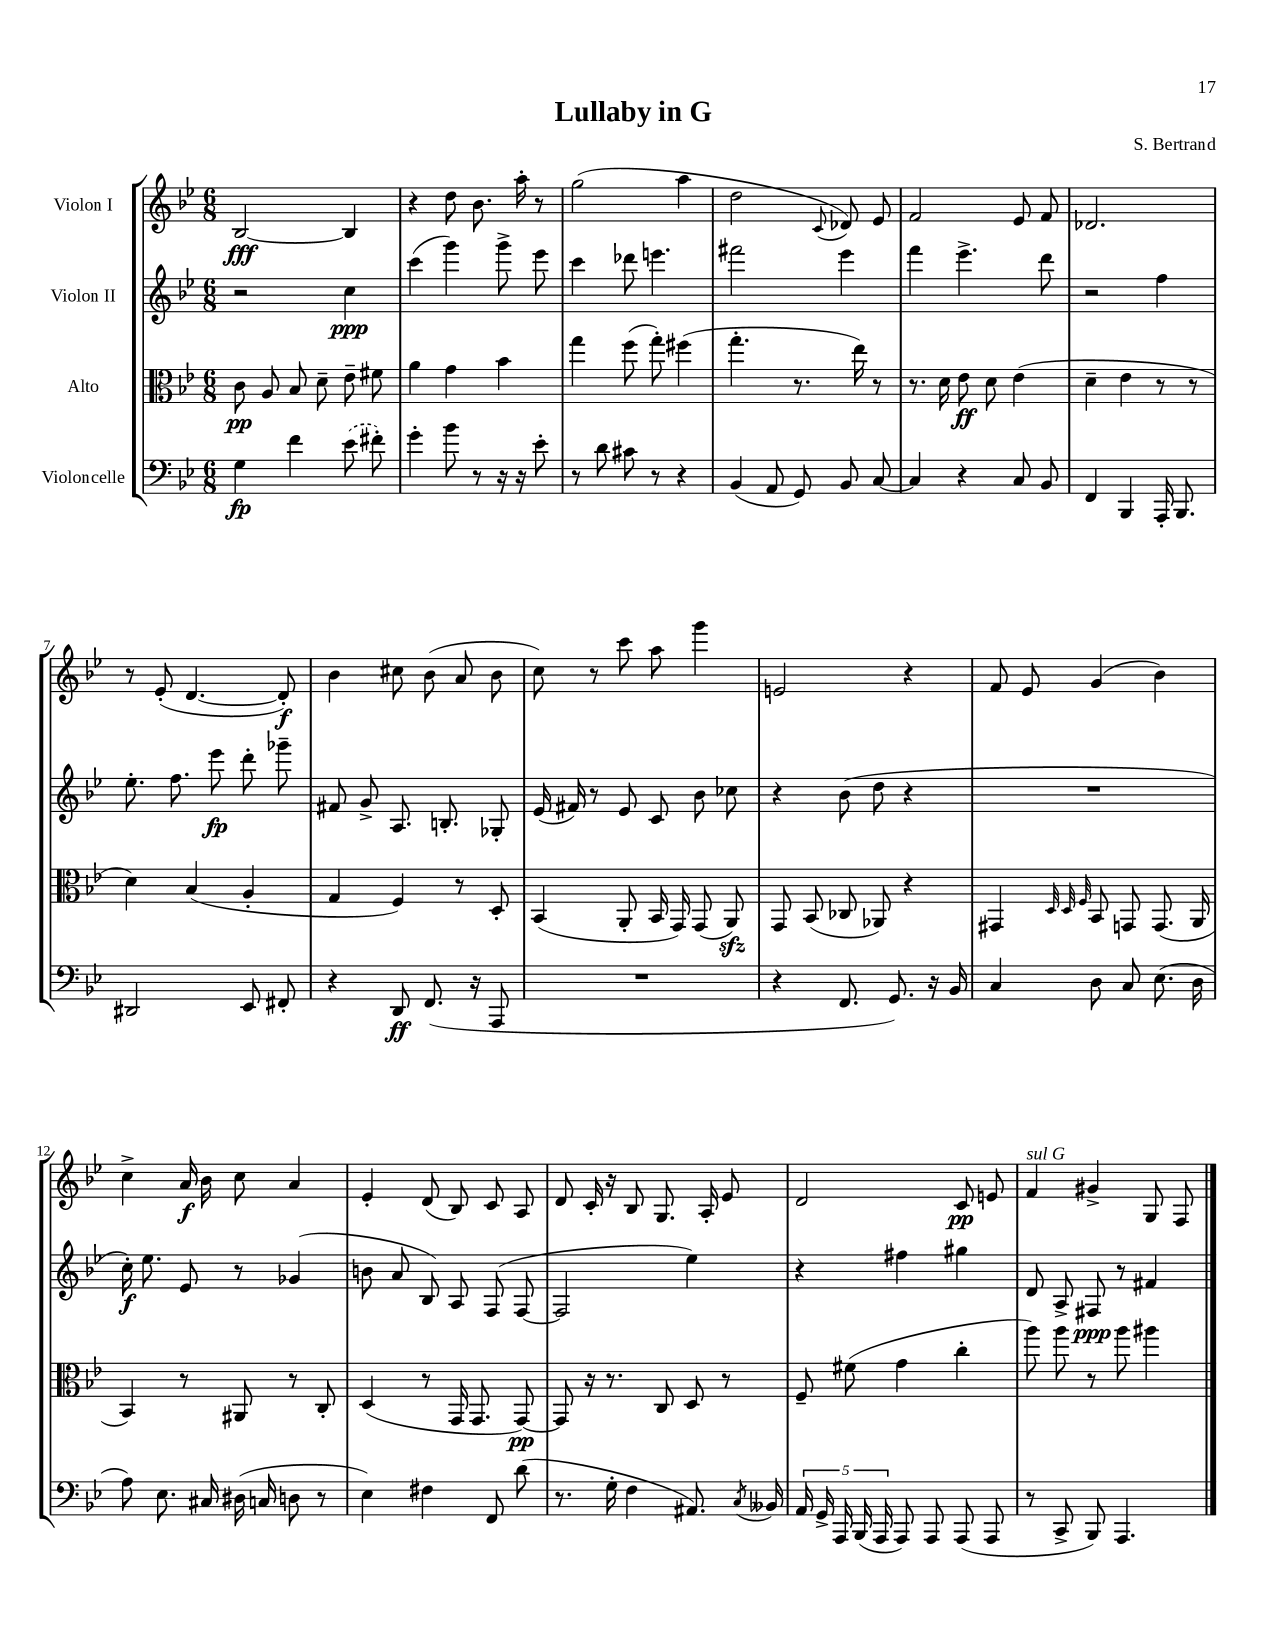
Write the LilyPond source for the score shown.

\header { title = "Lullaby in G" composer = "S. Bertrand" }
<<
\new StaffGroup <<
\new Staff = "s0" \with { instrumentName = "Violon I" } {
    \clef treble \key bes \major \numericTimeSignature \time 6/8
    \autoBeamOff bes2~\fff bes4 |
    r4 d''8 bes'8. a''16-. r8 |
    g''2( a''4 |
    d''2 \appoggiatura { c'8 } des'8) ees'8 |
    f'2 ees'8 f'8 |
    des'2. |
    r8 ees'8-.( d'4.~ d'8-.\f) |
    bes'4 cis''8 bes'8( a'8 bes'8 |
    c''8) r8 c'''8 a''8 g'''4 |
    e'2 r4 |
    f'8 ees'8 g'4( bes'4) |
    c''4-> a'16\f bes'16 c''8 a'4 |
    ees'4-. d'8( bes8) c'8 a8 |
    d'8 c'16-. r16 bes8 g8. a16-. ees'8 |
    d'2 c'8\pp e'8 |
    f'4^\markup { \italic "sul G" } gis'4-> g8 f8 \bar "|." |
}
\new Staff = "s1" \with { instrumentName = "Violon II" } {
    \clef treble \key bes \major \numericTimeSignature \time 6/8
    \autoBeamOff r2 c''4\ppp |
    c'''4( g'''4) g'''8-> ees'''8 |
    c'''4 des'''8 e'''4. |
    fis'''2 ees'''4 |
    f'''4 ees'''4.-> d'''8 |
    r2 f''4 |
    ees''8.-. f''8. ees'''8\fp d'''8-. ges'''8-- |
    fis'8 g'8-> a8. b8.-. ges8-. |
    ees'16( fis'16) r8 ees'8 c'8 bes'8 ces''8 |
    r4 bes'8( d''8 r4 |
    R2. |
    c''16-.\f) ees''8. ees'8 r8 ges'4( |
    b'8 a'8 bes8) a8 f8( f8~ |
    f2 ees''4) |
    r4 fis''4 gis''4 |
    d'8 a8-> fis8\ppp r8 fis'4 \bar "|." |
}
\new Staff = "s2" \with { instrumentName = "Alto" } {
    \clef alto \key bes \major \numericTimeSignature \time 6/8
    \autoBeamOff c'8\pp a8 bes8 d'8-- ees'8-- fis'8 |
    a'4 g'4 bes'4 |
    g''4 f''8( g''8-.) fis''4( |
    g''4.-. r8. ees''16) r8 |
    r8. d'16 ees'8\ff d'8 ees'4( |
    d'4-- ees'4 r8 r8 |
    d'4) bes4( a4-. |
    g4 f4) r8 d8-. |
    bes,4( a,8-. bes,16 g,16) g,8( a,8\sfz) |
    g,8 bes,8( ces8 aes,8) r4 |
    gis,4 \grace { d32 d32 f32 } bes,8 g,8 g,8.( a,16 |
    bes,4) r8 ais,8 r8 c8-. |
    d4( r8 g,16 g,8. g,8~\pp) |
    g,8 r16 r8. c8 d8 r8 |
    f8-- fis'8( g'4 c''4-. |
    a''8) a''8 r8 a''8 ais''4 \bar "|." |
}
\new Staff = "s3" \with { instrumentName = "Violoncelle" } {
    \clef bass \key bes \major \numericTimeSignature \time 6/8
    \autoBeamOff g4\fp f'4 \once \slurDashed ees'8( fis'8-.) |
    g'4-. bes'8 r8 r16 r16 ees'8-. |
    r8 d'8 cis'8 r8 r4 |
    bes,4( a,8 g,8) bes,8 c8~ |
    c4 r4 c8 bes,8 |
    f,4 bes,,4 a,,16-. bes,,8. |
    dis,2 ees,8 fis,8-. |
    r4 d,8\ff f,8.( r16 a,,8 |
    R2. |
    r4 f,8. g,8.) r16 bes,16 |
    c4 d8 c8 ees8.( d16 |
    a8) ees8. cis16 dis16( c16 d8 r8 |
    ees4) fis4 f,8 d'8( |
    r8. g16-. f4 ais,8.) \acciaccatura { c8 } beses,16 |
    \tuplet 5/4 { a,16 g,16-> a,,16 bes,,16( a,,16 } a,,8) a,,8 a,,8( a,,8 |
    r8 c,8-> bes,,8) a,,4. \bar "|." |
}
>>
>>
